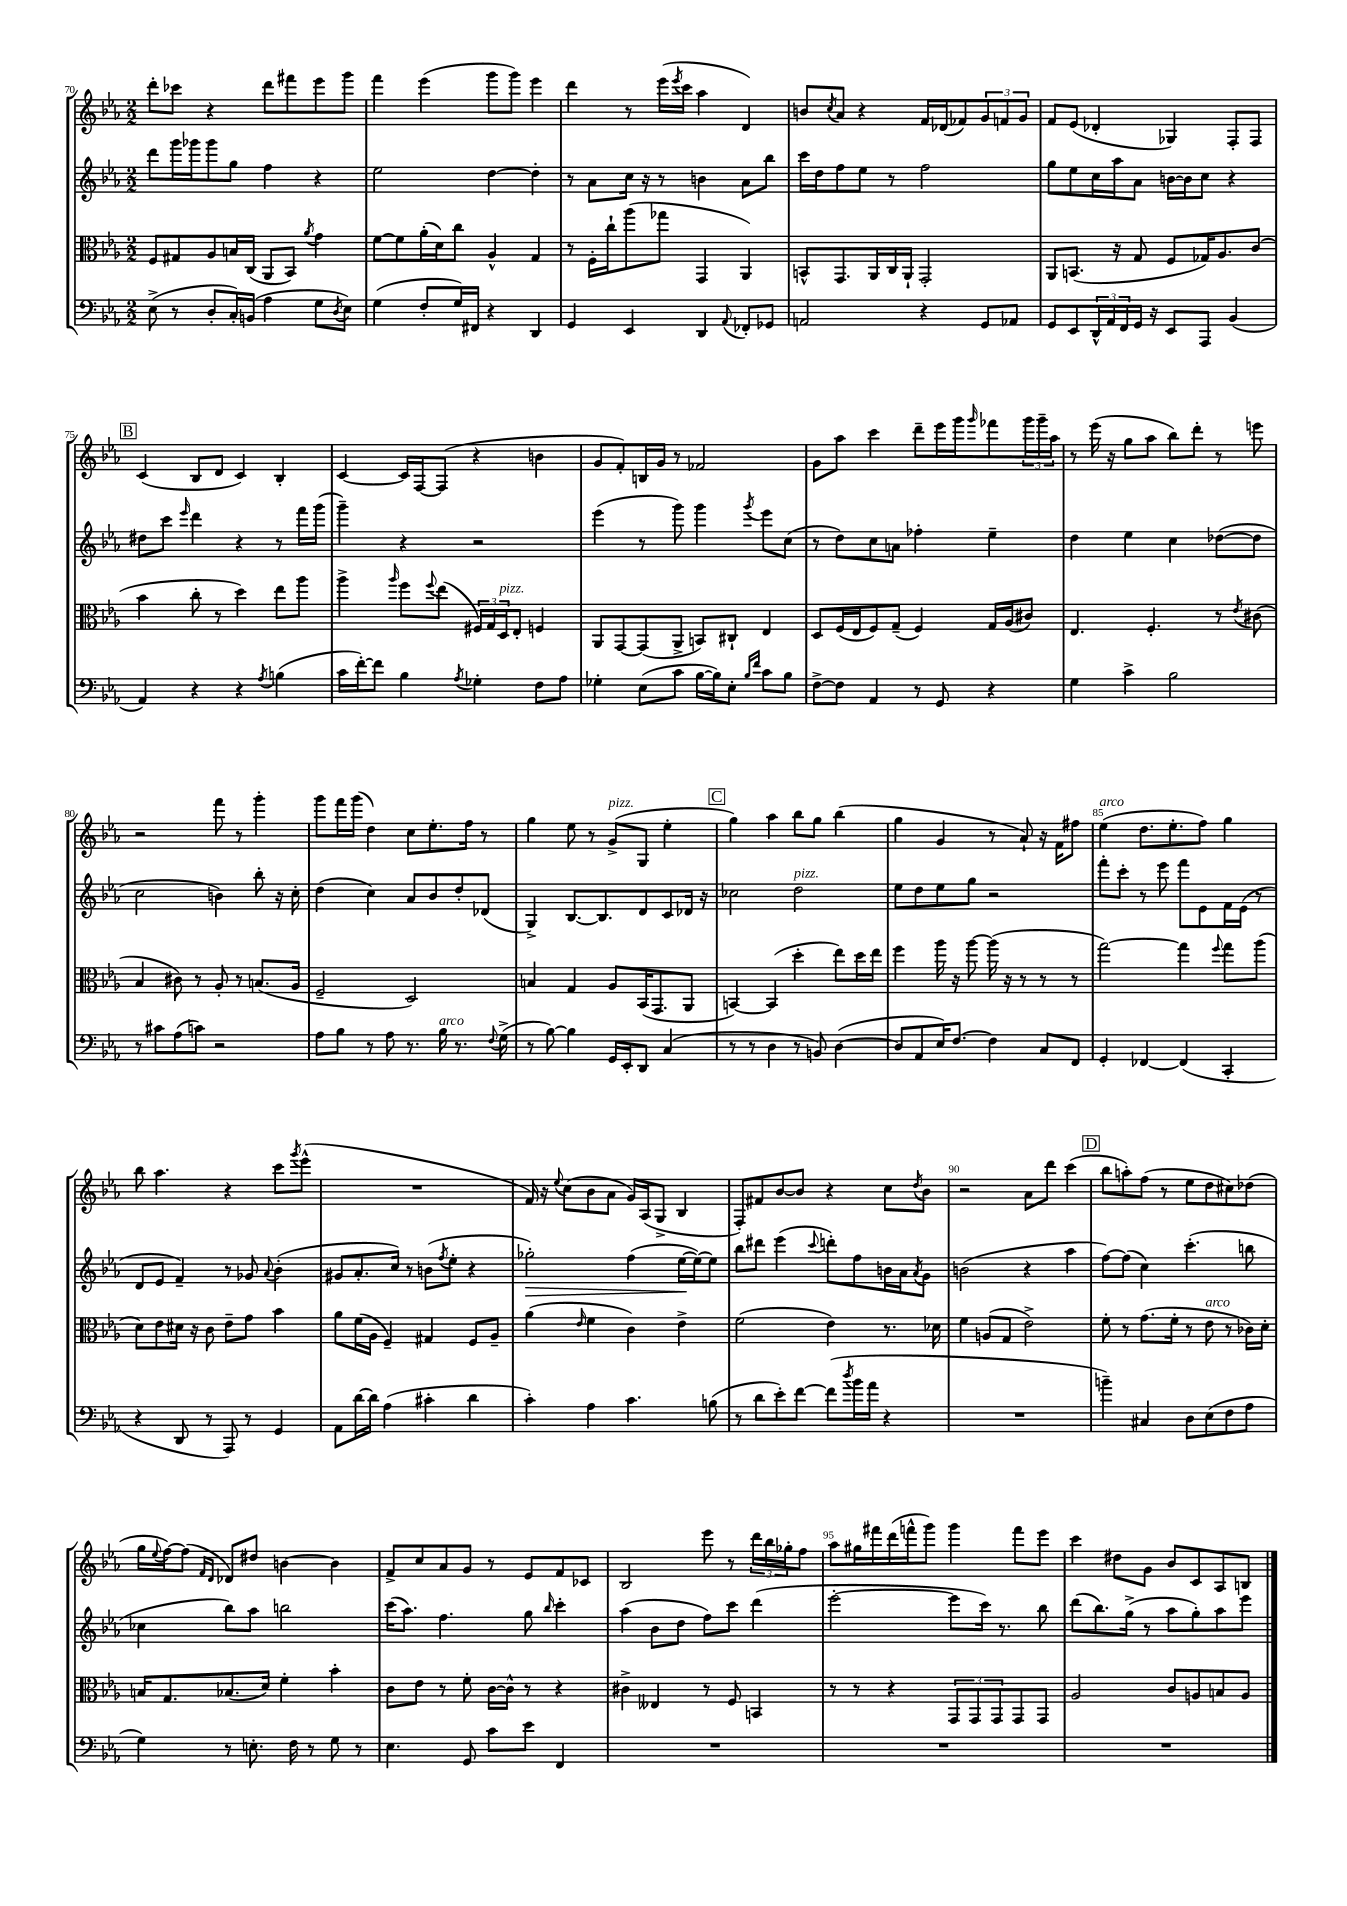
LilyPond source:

<<
\new StaffGroup <<
\new Staff = "s0" {
    \clef treble \key ees \major \numericTimeSignature \time 2/2
    d'''8-. ces'''8 r4 d'''8 fis'''8 ees'''8 g'''8 |
    f'''4 ees'''4( g'''8 g'''8) ees'''4 |
    d'''4 r8 ees'''16( \acciaccatura { ees'''8 } c'''16 aes''4 d'4) |
    b'8 \acciaccatura { c''8 } aes'8 r4 f'16 des'16( fes'8) \tuplet 3/2 { g'8 f'8 g'8 } |
    f'8 ees'8( des'4-. ges4) f8-. f8 |
    \mark \markup { \box "B" } c'4( bes8 d'8 c'4) bes4-. |
    c'4~ c'16 f16~ f8( r4 b'4 |
    g'8 f'8-.) b16 g'16 r8 fes'2 |
    g'8 aes''8 c'''4 d'''8-- ees'''16 g'''16 \grace { g'''16 } fes'''8 \tuplet 3/2 { g'''16 g'''16-- aes''16 } |
    r8 ees'''16( r16 g''8 aes''8 bes''8) d'''8-. r8 e'''8 |
    r2 f'''8 r8 g'''4-. |
    g'''8 f'''16 g'''16( d''4) c''8 ees''8.-. f''16 r8 |
    g''4 ees''8 r8 g'8->^\markup { \italic "pizz." }( g8 ees''4-. |
    \mark \markup { \box "C" } g''4) aes''4 bes''8 g''8 bes''4( |
    g''4 g'4 r8 aes'8-!) r16 f'16 fis''8 |
    ees''4^\markup { \italic "arco" }( d''8. ees''8.-. f''8) g''4 |
    bes''8 aes''4. r4 c'''8 \acciaccatura { g'''8 } ees'''8-^( |
    R1 |
    f'16) r16 \appoggiatura { ees''8 } c''8( bes'8 aes'8 g'16) aes16( g8-> bes4 |
    f8-.) fis'8 bes'8~ bes'8 r4 c''8 \acciaccatura { d''8 } bes'8 |
    r2 aes'8 d'''8 c'''4( |
    \mark \markup { \box "D" } bes''8 a''8-.) f''8( r8 ees''8 d''8 cis''8) des''8( |
    g''16 \appoggiatura { ees''8 } f''16~) f''8( \grace { f'16 d'16 } des'8) dis''8 b'4~ b'4 |
    f'8-> c''8 aes'8 g'8 r8 ees'8 f'8 ces'8 |
    bes2 ees'''8 r8 \tuplet 3/2 { d'''16 bes''16 ges''16-. } f''8 |
    aes''8 gis''16 fis'''16 d'''16( f'''16-^ g'''8) g'''4 f'''8 ees'''8 |
    c'''4 dis''8 g'8 bes'8 c'8 aes8 b8 \bar "|." |
}
\new Staff = "s1" {
    \clef treble \key ees \major \numericTimeSignature \time 2/2
    d'''8 g'''16 ges'''16 ges'''8 g''8 f''4 r4 |
    ees''2 d''4~ d''4-. |
    r8 aes'8 c''16 r16 r8 b'4 aes'8 bes''8 |
    c'''16 d''16 f''8 ees''8 r8 f''2 |
    g''8 ees''8 c''16 aes''16 aes'8 b'16~ b'16 c''8 r4 |
    \mark \markup { \box "B" } dis''8 c'''8 \grace { ees'''16 } d'''4 r4 r8 f'''16 g'''16( |
    g'''4--) r4 r2 |
    ees'''4( r8 g'''8) g'''4 \acciaccatura { g'''8 } ees'''8 c''8( |
    r8 d''8) c''8 a'8 fes''4-. ees''4-- |
    d''4 ees''4 c''4 des''8~( des''8 |
    c''2 b'4) bes''8-. r16 c''16-. |
    d''4( c''4) aes'8 bes'8 d''8-. des'8( |
    g4->) bes8.~ bes8. d'8 c'8 des'16 r16 |
    \mark \markup { \box "C" } ces''2 d''2^\markup { \italic "pizz." } |
    ees''8 d''8 ees''8 g''8 r2 |
    f'''8-. c'''8-. r8 ees'''8 f'''8 ees'8 f'16 ees'16( r8 |
    d'8 ees'8 f'4--) r8 ges'8 \appoggiatura { aes'8 } bes'4-.( |
    gis'8 aes'8.-. c''16) r8 b'8( \acciaccatura { f''8 } ees''8-. r4 |
    ges''2-.\>) f''4( ees''16~\! ees''16~) ees''8 |
    bes''8 dis'''8 ees'''4( \appoggiatura { c'''8 } d'''8-.) f''8 b'16 aes'16 \acciaccatura { aes'8 } g'8 |
    b'2( r4 aes''4 |
    \mark \markup { \box "D" } f''8~) f''8( c''4) c'''4.-.( b''8 |
    ces''4 bes''8) aes''8 b''2 |
    c'''16( aes''8.) f''4. g''8 \grace { bes''16 } c'''4-. |
    aes''4( bes'8 d''8 f''8) c'''8 d'''4( |
    ees'''2~-. ees'''8 c'''16) r8. bes''8 |
    d'''8( bes''8.) g''16->( r8 aes''8 g''8-.) aes''8 ees'''8 \bar "|." |
}
\new Staff = "s2" {
    \clef alto \key ees \major \numericTimeSignature \time 2/2
    f8 gis8 aes8 b16 c16( aes,8 bes,8) \acciaccatura { aes'8 } g'4 |
    f'8~ f'8 aes'16-.( d'16) c''8 aes4-^ g4 |
    r8 f16-. c''16-! aes''8( ges''8 g,4 aes,4) |
    b,8-^ g,8. aes,16 c16 aes,16-! g,2-. |
    aes,8 b,8.( r16 g8 f8 ges16) aes8. c'8( |
    \mark \markup { \box "B" } bes'4 c''8-. r8 d''4) ees''8 aes''8 |
    aes''4-> \grace { aes''16 } f''8 \appoggiatura { f''8 } ees''8( \tuplet 3/2 { fis16) g16 d16^\markup { \italic "pizz." } } ees8-. f4 |
    aes,8 g,8~ g,8( aes,8-> b,8) cis8-! ees4 |
    d8 f16( ees16 f8) g8--( f4) g16 aes16( cis'8) |
    ees4. f4.-. r8 \acciaccatura { ees'8 } cis'8( |
    bes4 cis'8) r8 aes8-. r8 b8.( aes16 |
    f2-- d2) |
    b4 g4 aes8 bes,16( g,8. aes,8 |
    \mark \markup { \box "C" } b,4~) b,4( d''4-. ees''8) d''16 ees''16 |
    f''4 aes''16 r16 aes''8~ aes''16( r16 r8 r8 r8 |
    g''2~) g''4 \appoggiatura { f''8 } g''8 aes''8( |
    d'8) ees'8 dis'16 r16 c'8 ees'8-- g'8 bes'4 |
    aes'8 f'16( aes16 f4--) gis4 f8 aes8-- |
    aes'4( \grace { ees'16 } f'4 c'4) ees'4-> |
    f'2( ees'4) r8. des'16 |
    f'4 a8( g8 ees'2->) |
    \mark \markup { \box "D" } f'8-. r8 g'8.( f'16-. r8 ees'8^\markup { \italic "arco" } r8 ces'16) d'16-. |
    b16 g8. bes8.( d'16) f'4-. bes'4-. |
    c'8 ees'8 r8 f'8-. c'16~ c'16-^ r8 r4 |
    cis'4-> eeses4 r8 f8 b,4 |
    r8 r8 r4 \tuplet 3/2 { g,8 g,8 g,8 } g,8 g,8 |
    aes2 c'8 a8 b8 a8 \bar "|." |
}
\new Staff = "s3" {
    \clef bass \key ees \major \numericTimeSignature \time 2/2
    ees8->( r8 d8-. c16-.) b,16( aes4 g8 \acciaccatura { d8 } ees8) |
    g4( f8-. g16) fis,16 r4 d,4 |
    g,4 ees,4 d,4 \appoggiatura { aes,8 } fes,8-. ges,8 |
    a,2 r4 g,8 aes,8 |
    g,8 ees,8 \tuplet 3/2 { d,16-^ aes,16 f,16 } g,16 r16 ees,8 aes,,8 bes,4( |
    \mark \markup { \box "B" } aes,4) r4 r4 \acciaccatura { aes8 } b4( |
    c'16 f'16~-.) f'8 bes4 \acciaccatura { aes8 } ges4-. f8 aes8 |
    ges4-. ees8( c'8 bes16~ bes16) ees8-. \grace { bes16 f'16 } c'8 bes8 |
    f8~-> f8 aes,4 r8 g,8 r4 |
    g4 c'4-> bes2 |
    r8 cis'8 aes8( c'8) r2 |
    aes8 bes8 r8 aes8 r8. bes16^\markup { \italic "arco" } r8. \appoggiatura { f8 } g16->( |
    r8 bes8~) bes4 g,16 ees,16-. d,8 c4( |
    \mark \markup { \box "C" } r8 r8 d4 r8 b,8) d4~( |
    d8 aes,8 ees16) f8.~ f4 c8 f,8 |
    g,4-. fes,4~ fes,4( c,4-. |
    r4 d,8 r8 aes,,8) r8 g,4 |
    aes,8 d'16~ d'16 aes4( cis'4-. d'4 |
    c'4-.) aes4 c'4. b8( |
    r8 d'8 ees'8-.) f'8~ f'8( \acciaccatura { d''8 } bes'16 aes'16 r4 |
    R1 |
    \mark \markup { \box "D" } b'4--) cis4 d8 ees8( f8 aes8 |
    g4) r8 e8.-. f16 r8 g8 r8 |
    ees4. g,8 c'8 ees'8 f,4 |
    R1 |
    R1 |
    R1 \bar "|." |
}
>>
>>
\layout { \context { \Score currentBarNumber = #70 \override BarNumber.break-visibility = ##(#f #t #t) barNumberVisibility = #(every-nth-bar-number-visible 5) } }
